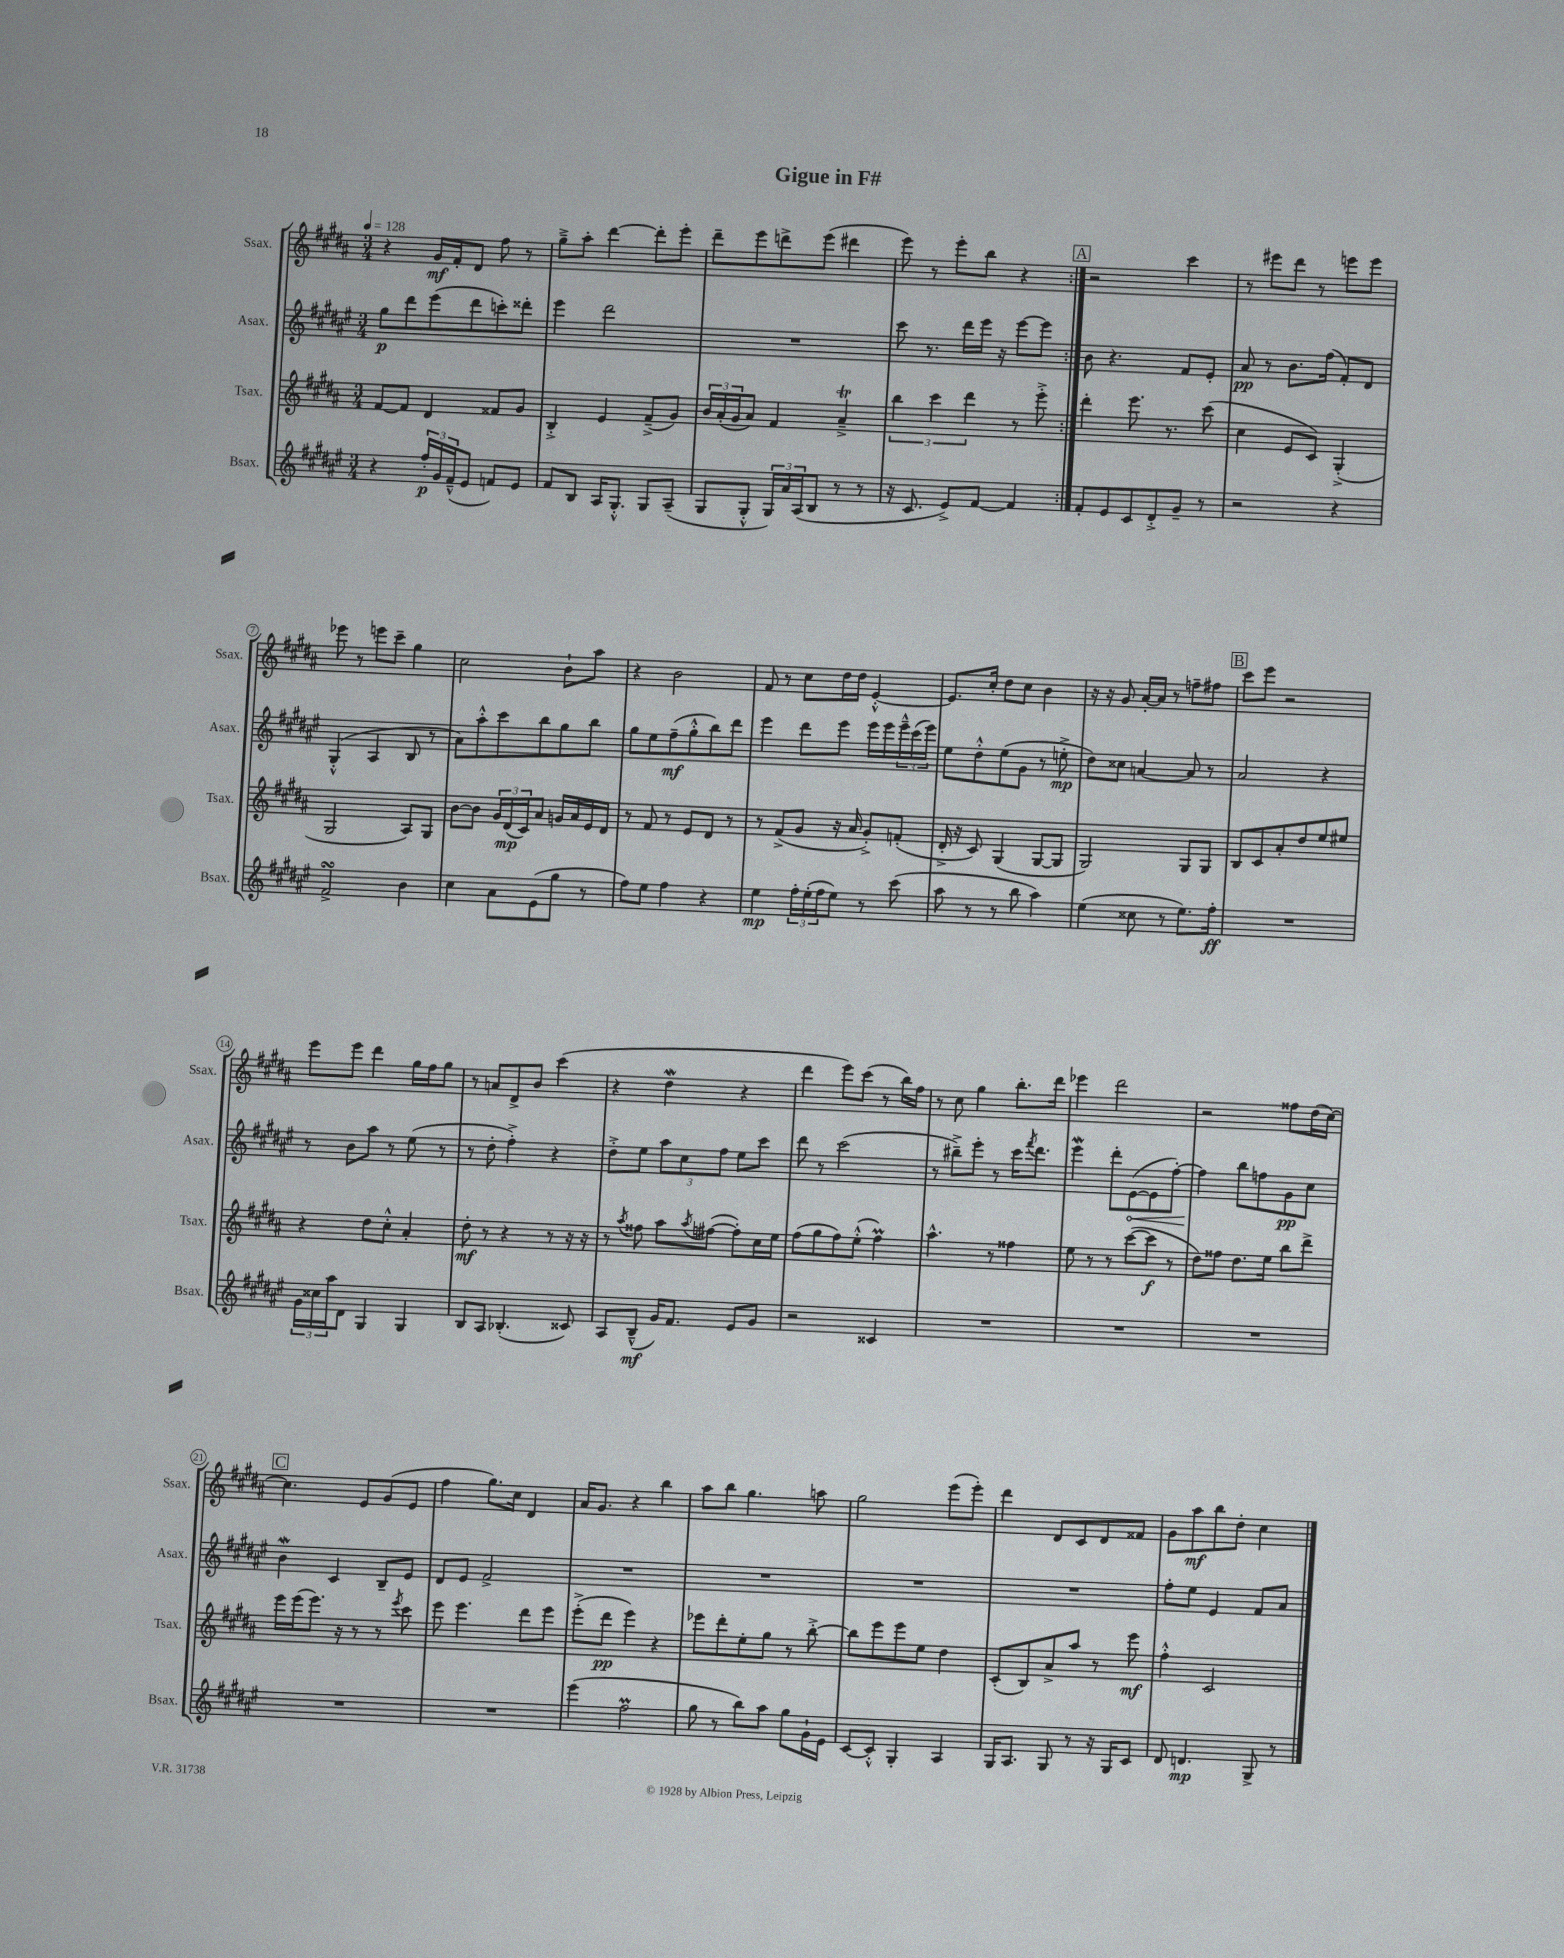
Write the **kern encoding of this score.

**kern	**kern	**kern	**kern
*staff4	*staff3	*staff2	*staff1
*clefG2	*clefG2	*clefG2	*clefG2
*k[f#c#g#d#a#e#]	*k[f#c#g#d#a#]	*k[f#c#g#d#a#e#]	*k[f#c#g#d#a#]
*M3/4	*M3/4	*M3/4	*M3/4
*MM128	*MM128	*MM128	*MM128
4r	[8f#/L	8gg#\L	4r
.	8f#/]J	8ddd#\	.
24ff#'/LL	4d#/	(8eee#\	16g#/LL
24g#/	.	.	.
.	.	.	16f#'/J
(24f#~^^/J	.	.	.
8e#/J	.	8ddd#\	8d#/J
8f/L)	8f##/L	8ccc'\)	8ff#\
8e#/J	8g#/J	8ddd##'\J	8r
=	=	=	=
8f#/L	4B'^/	4eee#\	8gg#~^\L
8B/J	.	.	8aa#'\J
16A#/LK	4e/	2ddd#\	[4ddd#\
8.G#'^^/J	.	.	.
8G#/L	(8f#~^/L	.	8ddd#'\]L
(8A#~/J	8g#/J)	.	8eee'\J
=	=	=	=
8G#/L	24b/LL	2.r	8ddd#~\L
.	(24a#'/	.	.
.	24g#/J	.	.
8G#'^^/J	8a#/J)	.	8eee\
24G#/LL)	4f#/	.	8ddd^\
24a#/	.	.	.
(24A#/J	.	.	.
8B/J	.	.	(8eee\J
8r	4a#~^/	.	4ddd#\
8r	.	.	.
=	=	=	=
16r	6bb\	8ccc#\	8eee\)
8.c#/	.	.	.
.	.	8.r	8r
.	6ccc#\	.	.
8e#^/L)	.	.	8eee'\L
.	.	16ddd#\LL	.
.	6ddd#\	.	.
[8f#/J	.	16eee#\JJ	8bb\J
.	.	16r	.
4f#/]	8r	[8eee#\L	4r
.	8eee'^\	8eee#\]J	.
=:|!	=:|!	=:|!	=:|!
8f#'/L	4ddd#'\	8b\	2r
8e#/	.	4.r	.
8c#/	8.eee\	.	.
8d#'^/	.	.	.
.	8.r	.	.
8g#~/J	.	8f#/L	4ccc#\
8r	(8ccc#\	8e#'/J	.
=	=	=	=
2r	4cc#\	8a#/	8r
.	.	8r	8eee#\L
.	8e/L	8.b\L	8ddd#\J
.	8c#/J)	.	8r
.	.	(16ff#\Jk	.
4r	(4G#'^/	8f#'/L)	8eee\L
.	.	8d#/J	8eee\J
=	=	=	=
2f#^/	2G#/	(4G#'^^/	8eee-\
.	.	.	8r
.	.	4A#/	8eee\L
.	.	.	8ccc#~\J
4b\	8A#/L)	8B/	4gg#\
.	8G#/J	8r	.
=	=	=	=
4cc#\	[8b\L	8a#\L)	2cc#\
.	8b\]J	8aa#'^^\	.
8a#\L	24g#/LL	8ccc#\	.
.	(24d#/	.	.
.	24c#/J)	.	.
(8e#\	8a#/J	8bb\	.
8gg#\J	16g/LL	8gg#\	8b`\L
.	16a#/	.	.
8r	16e/	8bb\J	8aa#\J
.	16d#/JJ	.	.
=	=	=	=
8ff#\L)	8r	8gg#\L	4r
8ee#\J	8f#/	8ee#\	.
4ff#\	8r	(8ff#~\	2b\
.	8e/L	8gg#'^^\	.
4r	8d#/J	8bb\)	.
.	8r	8ddd#\J	.
=	=	=	=
4ee#\	8r	4eee#\	8f#/
.	(8f#^/L	.	8r
24ff#'\LL	8g#/J	8ddd#\L	8cc#\L
(24ee#'\	.	.	.
24ff#\J	.	.	.
8ee#\J)	16r	8eee#\J	16dd#\L
.	16a#/	.	16dd#\JJ
8r	8g#'^/L)	16eee#\LL	[4e'^^/
.	.	16eee#\	.
(8ccc#\	(8f'/J	24eee#~^^\	.
.	.	(24ccc#\	.
.	.	24eee#\JJ)	.
=	=	=	=
8aa#\	16d#'^/	8ee#\L	8.e/]L
.	16r	.	.
8r	8c#/)	8dd#'^^\	.
.	.	.	16cc#'/Jk
8r	(4G#/	(8ee#\	8dd#\L
8bb\	.	8g#\J	8cc#\J
4aa#\)	[8G#/L	8r	4b\
.	8G#/]J	8ee'^\	.
=	=	=	=
(4ee#\	2G#/)	8dd#\L)	16r
.	.	.	16r
.	.	8cc##\J	8g#/
8cc##\	.	[4a/	[16a#'/LL
.	.	.	16a#/]JJ
8r	.	.	8r
8.ee#\L)	8G#/L	8a/]	8ff~\L
.	8G#/J	8r	8ff#\J
16ff#'\Jk	.	.	.
=	=	=	=
2.r	8B/L	2a#/	8ccc#\L
.	8c#/	.	8eee\J
.	8a#'/	.	2r
.	8dd#/	.	.
.	8ee/	4r	.
.	8ee#/J	.	.
=	=	=	=
24g#\LL	4r	8r	8eee\L
24cc##\	.	.	.
24aa#\J	.	.	.
8d#\J	.	8b\L	8eee\J
4G#/	8dd#\L	8aa#\J	4ddd#\
.	8cc#'^^\J	8r	.
4G#/	4a#'/	(8ee#\	16gg#\LL
.	.	.	16ff#\J
.	.	8r	8gg#\J
=	=	=	=
8B/L	8dd#'\	8r	8r
8A#/J	8r	8dd#'\	8a/L
(4.B-'/	4r	4ff#'^\)	8d#^/
.	.	.	8b/J
.	8r	4r	(4ccc#\
8c##/)	16r	.	.
.	16r	.	.
=	=	=	=
8A#/L	8r	8dd#'^\L	4r
.	8qaa#/	.	.
(8B~^^/J	8ff##\	8ee#\J	.
16g#/LK)	8aa#\L	12aa#\L	4dd#\
8.f#/J	.	.	.
.	.	12cc#\	.
.	8qaa#/	.	.
.	([8ff#\J	.	.
.	.	12ff#\J	.
8e#/L	8ff#'\]L)	8ee#\L	4r
8g#/J	16cc#\L	8ccc#\J	.
.	16ee\JJ	.	.
=	=	=	=
2r	(8ff#\L	8ddd#\	4ddd#\
.	8gg#\	8r	.
.	8ff#\)	(2ccc#\	8eee\L)
.	(8ee'^^\J	.	(8ccc#\J
4c##/	4ff#\)	.	8r
.	.	.	16bb\LL)
.	.	.	16ff#\JJ
=	=	=	=
2.r	4.aa#^^\	8r	8r
.	.	8bb#~^\L)	8cc#\
.	.	8eee#'\J	4gg#\
.	8r	8r	.
.	4ff##\	16ccc#\LK	8.bb'\L
.	.	8qfff#/	.
.	.	8.ddd#\J	.
.	.	.	16ddd#\Jk
=	=	=	=
2.r	8ee\	4eee#\	4eee-\
.	8r	.	.
.	8r	8ddd#'\L	2ddd#\
.	([8ccc#\L	([8e#\	.
.	8ccc#\]J	8e#\]	.
.	8r	[8ff#'\J)	.
=	=	=	=
2.r	8dd#\L)	4ff#\]	2r
.	8ff##\J	.	.
.	8.dd#\L	8bb\L	.
.	.	8ff\	.
.	16ee\Jk	.	.
.	8bb\L	8g#\	8ff##\L
.	8ddd#^\J	8cc#\J	(16dd#\L
.	.	.	[16cc#\JJ)
=	=	=	=
2.r	16eee\LL	4b\	4.cc#\]
.	(16eee\J	.	.
.	8.eee\J)	.	.
.	.	4c#/	.
.	16r	.	.
.	8r	.	8e/L
.	8r	8B~/L	(8g#/
.	8qeee/	.	.
.	8ccc#\	8e#/J	8e/J
=	=	=	=
2.r	8eee\	8d#/L	4ff#\
.	4.eee\	8e#/J	.
.	.	2f#^/	8.gg#\L)
.	.	.	16cc#\Jk
.	8ddd#\L	.	4d#/
.	8eee\J	.	.
=	=	=	=
(4eee#\	(8eee'^\L	2.r	16a#/LK
.	.	.	8.g#/J
.	8ddd#\J	.	.
2ff#\	4eee\)	.	4r
.	4r	.	4bb\
=	=	=	=
8gg#\	8eee-\L	2.r	8aa#\L
8r	8ddd#'\	.	8bb\J
8bb\L)	8ee'\	.	4.gg#\
8aa#\J	8gg#\J	.	.
8gg#\L	8r	.	.
16g#`\L	[8bb'^\	.	8aa\
16e#\JJ	.	.	.
=	=	=	=
[8c#/L	8bb\]L	2.r	2gg#\
8c#'^^/]J	8eee\	.	.
4G#'/	8eee\	.	.
.	8ee\J	.	.
4A#/	4dd#\	.	(8eee\L
.	.	.	8eee'\J)
=	=	=	=
16G#/LK	(8c#'/L	2.r	4ddd#\
8.A#/J	.	.	.
.	8B/)	.	.
8G#/	8a#^/	.	8d#/L
8r	8aa#/J	.	8c#/
16r	8r	.	8d#/
16G#/LK	.	.	.
8c#/J	8eee\	.	8f##/J
=	=	=	=
8d#/	4ff#'^^\	8ff#'\L	8g#\L
4.d/	.	8ee#\J	8aa#\
.	2c#/	4e#/	8bb\
.	.	.	8dd#'\J
8G#^/	.	8f#/L	4cc#\
8r	.	8a#/J	.
==	==	==	==
*-	*-	*-	*-
